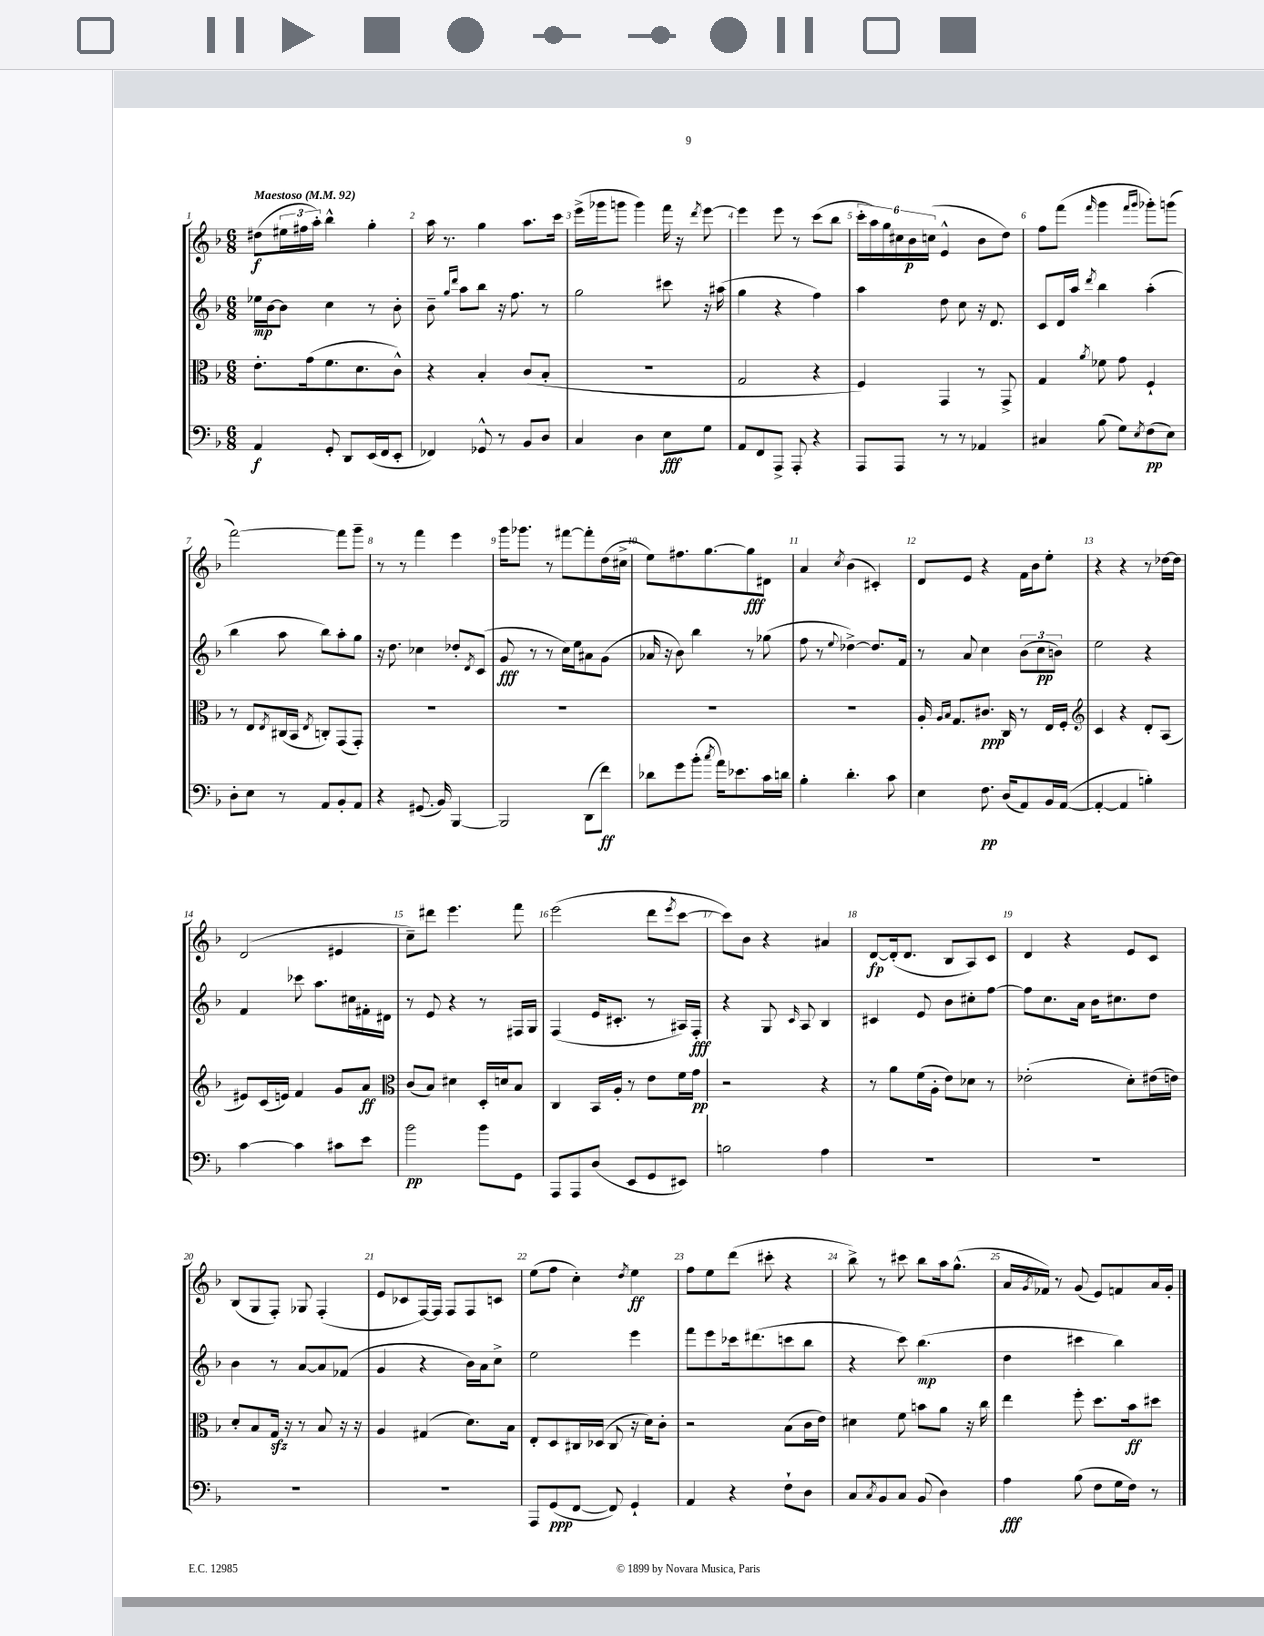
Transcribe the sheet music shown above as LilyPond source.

<<
\new StaffGroup <<
\new Staff = "s0" {
    \clef treble \key f \major \numericTimeSignature \time 6/8 \tempo "Maestoso" 4 = 92
    dis''8\f( \tuplet 3/2 { eis''16 fis''16 a''16-.) } bes''4-^ g''4-. |
    a''16 r8. g''4 a''8. c'''16 |
    e'''16->( ges'''16 g'''8 g'''4) f'''16 r16 \acciaccatura { d'''8 } e'''8~ |
    e'''4 e'''8 r8 c'''8( bes''8 |
    \tuplet 6/4 { c'''16-. a''16) g''16 cis''16 bes'16\p c''16( } e'4-^ bes'8 d''8) |
    f''8 f'''8( \grace { f'''16 } g'''4 \grace { f'''16 g'''16 } ges'''8-.) g'''8( |
    f'''2~) f'''8 g'''8-- |
    r8 r8 f'''4 e'''4 |
    g'''16 ges'''8. r8 fis'''8~ fis'''8-. d''16( cis''16-> |
    e''8) fis''8. g''8.~ g''8\fff dis'8 |
    a'4 \acciaccatura { c''8 } bes'4( cis'4-.) |
    d'8 e'8 r4 f'16 bes'16 e''8-. |
    r4 r4 r8 des''16~ des''16 |
    d'2( eis'4 |
    c''8--) dis'''8 e'''4. f'''8 |
    e'''2( d'''8 \acciaccatura { e'''8 } c'''8~ |
    c'''8) bes'8 r4 ais'4 |
    d'8~\fp d'16-.( d'8. bes8 a8) c'8 |
    d'4 r4 e'8 c'8 |
    bes8( g8 f8-.) ges8 f4-.( |
    e'8 ces'8 f16~) f16 f8 f8 c'8 |
    e''8( f''8 c''4-.) \acciaccatura { d''8 } e''4\ff |
    f''8 e''8 d'''8( cis'''8-. r4 |
    bes''8->) r8 cis'''8 bes''8 a''16 g''8.-^( |
    a'16 \acciaccatura { g'8 } fes'16) r8 g'8( e'8) f'8 a'16 g'16-. \bar "|." |
}
\new Staff = "s1" {
    \clef treble \key f \major \numericTimeSignature \time 6/8
    ees''16\mp bes'16~ bes'8 c''4 r8 bes'8-. |
    bes'8-- \grace { g''16 d'''16 } a''8 bes''8 r16 f''8. r8 |
    g''2 cis'''8 r16 ais''16( |
    g''4 r4 f''4) |
    a''4 d''8 c''8 r16 d'8. |
    c'8 d'16 a''16 \acciaccatura { d'''8 } bes''4 a''4-.( |
    bes''4 a''8 bes''8) a''8-. g''8 |
    r16 d''8. ces''4 des''8-. \acciaccatura { d'8 } c'8( |
    g'8\fff r8 r8 c''16) e''16 ais'8 g'8( |
    aes'16 r16 bes'8) bes''4 r8 ges''8( |
    f''8 r8 \appoggiatura { e''8 } des''4~->) des''8. f'16 |
    r8 a'8 c''4 \tuplet 3/2 { bes'8( c''8\pp b'8) } |
    e''2 r4 |
    f'4 ces'''8 a''8. cis''16 fis'16-. dis'16 |
    r8 e'8 r4 r8 fis16 g16 |
    f4( e'16 cis'8.-. r8 ais16) f16-.\fff |
    r4 g8 \grace { c'16 } a8 bes4 |
    cis'4 e'8 bes'8 cis''8-. f''8~ |
    f''8 c''8. a'16 bes'16 cis''8. d''8 |
    bes'4 r8 a'8~ a'8 fes'8( |
    g'4 r4 bes'16) a'16 c''8-> |
    e''2 e'''4 |
    f'''8 e'''8 ces'''16 dis'''8.( c'''8 bes''8 |
    r4 c'''8) bes''4.\mp( |
    d''4 cis'''4 bes''4) \bar "|." |
}
\new Staff = "s2" {
    \clef alto \key f \major \numericTimeSignature \time 6/8
    e'8.-. g'16( f'8. d'8. c'8-^) |
    r4 bes4-. c'8( bes8-. |
    R2. |
    g2 r4 |
    f4) g,4 r8 g,8-> |
    g4 \acciaccatura { a'8 } fes'8 g'8 f4-! |
    r8 e8 \acciaccatura { e8 } cis16( bes,16 \acciaccatura { e8 } c8-.) g,8( g,8-.) |
    R2. |
    R2. |
    R2. |
    R2. |
    a16-. \grace { a16 bes16 } g8. cis'8.\ppp c16 r8 e16 f16-. |
    \clef treble c'4 r4 d'8-. a8( |
    eis'8) c'16( e'16) f'4 g'8 a'8\ff |
    \clef alto c'8( bes8) dis'4 d16-. d'16 bes8 |
    c4 bes,16 a16-. r8 e'8 f'16 g'16\pp |
    r2 r4 |
    r8 a'8 f'16( a16-. e'8) des'8 r8 |
    ees'2-.( d'8-.) eis'16( e'16) |
    d'8-. bes8 g16\sfz r16 r8 bes8 r16 r16 |
    a4 gis4( d'8.) bes16 |
    e8-. d8 cis16 des16( cis8 r16 d'16) c'8-. |
    r2 bes8( c'16 e'16) |
    dis'4 f'8 b'8 a'8 r16 c''16 |
    e''4 f''8-. d''8. bes'16\ff dis''8 \bar "|." |
}
\new Staff = "s3" {
    \clef bass \key f \major \numericTimeSignature \time 6/8
    a,4\f g,8-. d,8 e,16( f,16 e,8-. |
    fes,4) ges,8-^ r8 bes,8 d8 |
    c4 d4 e8\fff g8 |
    a,8 f,8 a,,8-> a,,8-. r4 |
    a,,8 a,,8 r8 r8 aes,4 |
    cis4 bes8( g8) \acciaccatura { e8 } f8\pp( e8) |
    d8-. e8 r8 a,8 bes,8-. a,8 |
    r4 gis,8.( bes,16) bes,,4~ |
    bes,,2 d,8( f'8\ff) |
    des'8 g'8 bes'8-.( \acciaccatura { c''8 } a'16) ees'8. c'16 d'16 |
    bes4-. d'4.-. c'8 |
    e4 f8.\pp d16( a,8) bes,16 a,16~( |
    a,4~-. a,4 b4-.) |
    c'4~ c'4 cis'8 e'8 |
    bes'2\pp bes'8 g,8 |
    a,,8 a,,8 d8( e,8 g,8 eis,8) |
    b2 a4 |
    R2. |
    R2. |
    R2. |
    R2. |
    a,,8 g,8\ppp( f,8~ f,8) g,4-! |
    a,4 r4 f8-! d8 |
    c8 \acciaccatura { c8 } bes,8 c8 bes,8( d4) |
    a4\fff bes8( f8 g16 f16) r8 \bar "|." |
}
>>
>>
\layout { \context { \Score \override BarNumber.break-visibility = ##(#f #t #t) barNumberVisibility = #all-bar-numbers-visible } }
